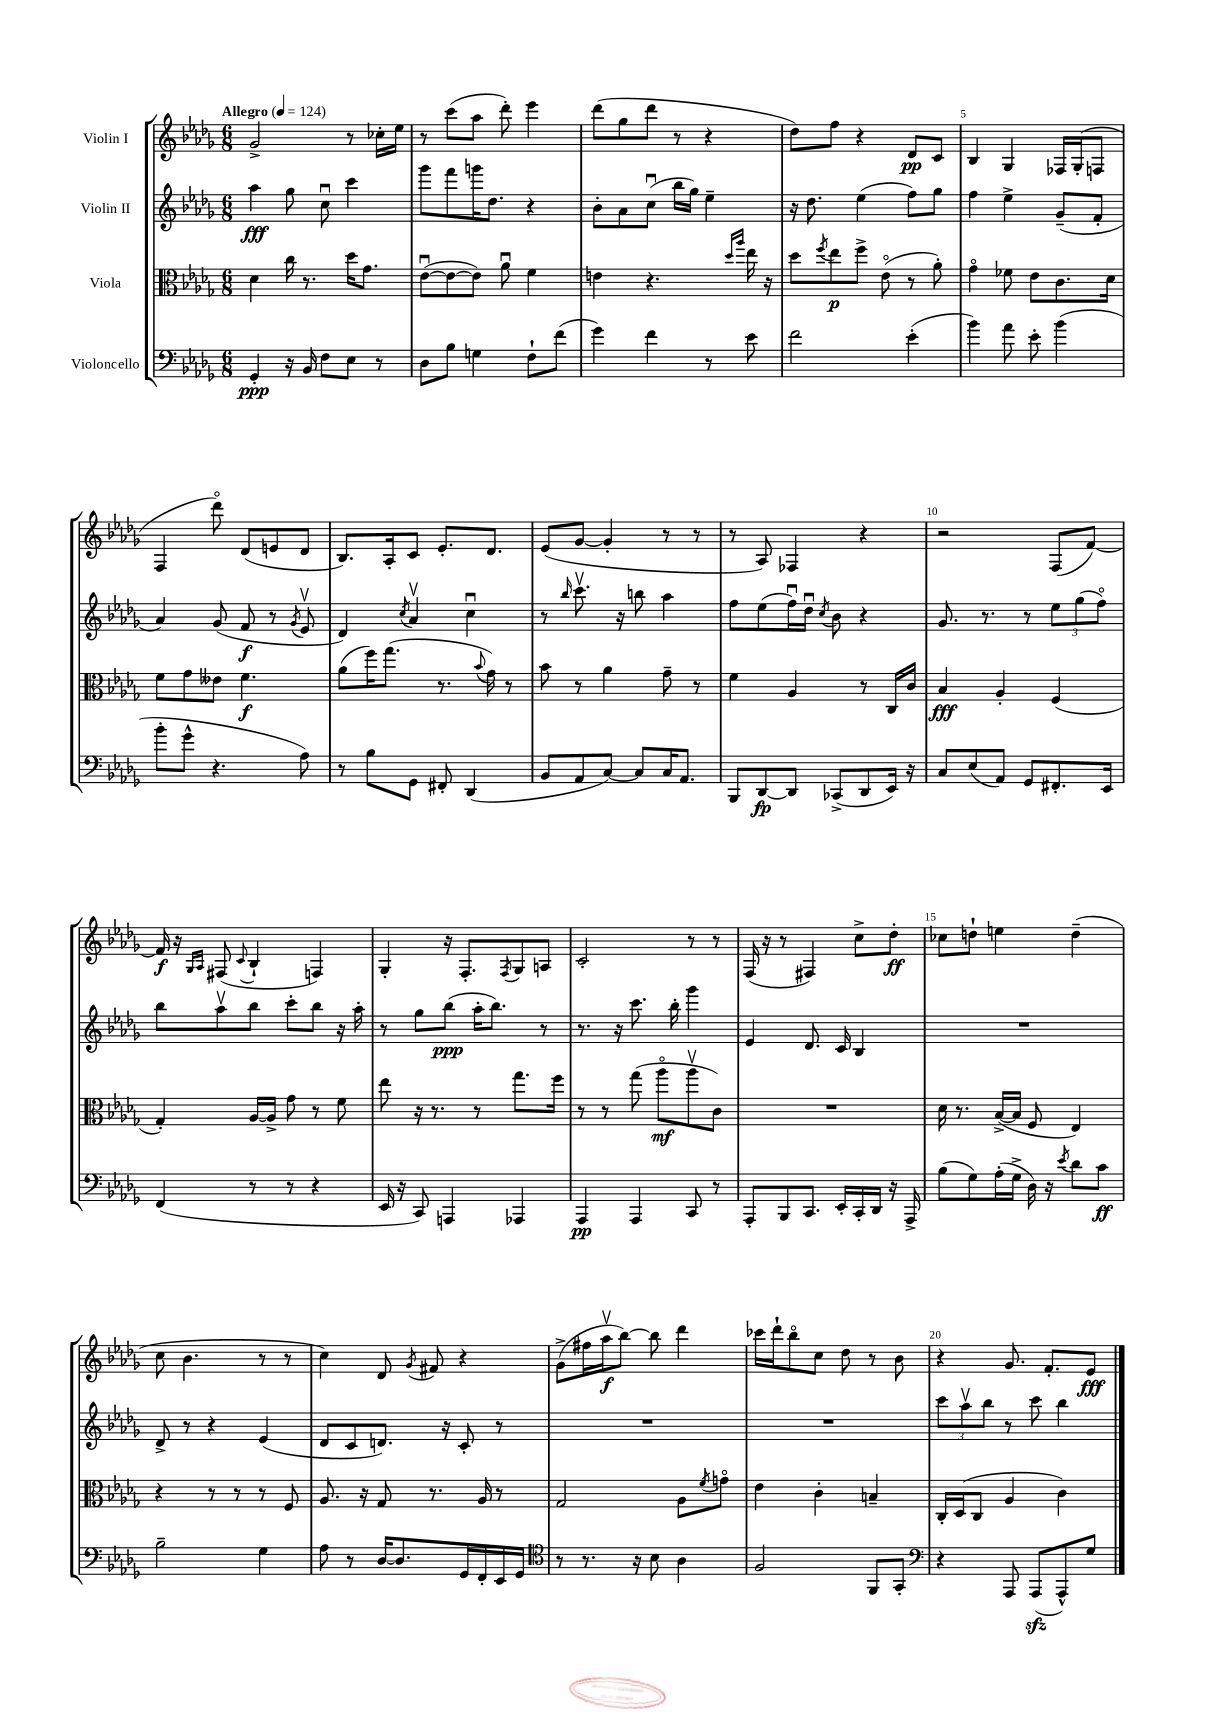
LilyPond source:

<<
\new StaffGroup <<
\new Staff = "s0" \with { instrumentName = "Violin I" } {
    \clef treble \key des \major \numericTimeSignature \time 6/8 \tempo "Allegro" 4 = 124
    ges'2-> r8 ces''16-. ees''16 |
    r8 c'''8( aes''8 des'''8-.) ees'''4 |
    des'''8( ges''8 des'''8 r8 r4 |
    des''8) f''8 r4 des'8\pp c'8 |
    bes4 ges4 fes16 ges16-.( f8 |
    f4 des'''8\flageolet) des'8( e'8 des'8 |
    bes8.) aes16-. c'8 ees'8.-. des'8. |
    ees'8( ges'8~ ges'4-. r8 r8 |
    r8 aes8) fes4 r4 |
    r2 f8( f'8~) |
    f'16\f r16 \grace { ges16 aes16 } fis8( \appoggiatura { c'8 } bes4-! f4) |
    ges4-. r16 f8.-. \acciaccatura { f8 } ges8 a8 |
    c'2-. r8 r8 |
    f16( r16 r8 fis4) c''8-> des''8-.\ff |
    ces''8 d''8-! e''4 d''4--( |
    c''8 bes'4. r8 r8 |
    c''4) des'8 \acciaccatura { ges'8 } fis'8 r4 |
    ges'8->( fis''16 aes''16\upbow\f bes''8~) bes''8 des'''4 |
    ces'''16 des'''16-! bes''8\flageolet c''8 des''8 r8 bes'8 |
    r4 ges'8. f'8.-. ees'8\fff \bar "|." |
}
\new Staff = "s1" \with { instrumentName = "Violin II" } {
    \clef treble \key des \major \numericTimeSignature \time 6/8
    aes''4\fff ges''8 c''8\downbow c'''4 |
    ges'''8 f'''8 g'''16 des''8. r4 |
    bes'8-. aes'8 c''8\downbow( bes''16 ges''16) ees''4-- |
    r16 des''8. ees''4( f''8) ges''8 |
    f''4 ees''4-> ges'8--( f'8-. |
    aes'4) ges'8( f'8\f r8 \acciaccatura { ges'8 } ees'8\upbow |
    des'4) \acciaccatura { c''8 } aes'4\upbow c''4\downbow |
    r8 \grace { bes''16 } c'''8.\upbow r16 b''8 aes''4 |
    f''8 ees''8( f''16\downbow) des''16\downbow \acciaccatura { c''8 } bes'8 r4 |
    ges'8. r8. r8 \tuplet 3/2 { ees''8 ges''8( f''8\flageolet) } |
    bes''8 aes''8\upbow bes''8 c'''8-. bes''8 r16 aes''16-. |
    r8 ges''8 bes''8\ppp( aes''16-. bes''8.) r8 |
    r8. r16 c'''8. bes''16-. ges'''4 |
    ees'4 des'8. c'16 bes4 |
    R2. |
    des'8-> r8 r4 ees'4( |
    des'8 c'8 d'8.) r16 c'8-. r8 |
    R2. |
    R2. |
    \tuplet 3/2 { c'''8 aes''8\upbow bes''8 } r8 c'''8 bes''4 \bar "|." |
}
\new Staff = "s2" \with { instrumentName = "Viola" } {
    \clef alto \key des \major \numericTimeSignature \time 6/8
    des'4 c''16 r8. des''16 ges'8. |
    ees'8~\downbow( ees'8~ ees'8) aes'8\downbow f'4 |
    e'4 r4. \grace { des''16 aes''16 } ees''16 r16 |
    des''8 \acciaccatura { f''8 } ees''8\p f''8-> ees'8\flageolet( r8 aes'8-.) |
    ges'4\flageolet fes'8 ees'8 c'8. des'16 |
    f'8 ges'8 eeses'8 f'4.\f |
    aes'8( f''16) ges''8.( r8. \appoggiatura { bes'8 } ges'16) r8 |
    bes'8 r8 aes'4 ges'8-- r8 |
    f'4 aes4 r8 c16 c'16 |
    bes4\fff aes4-. f4( |
    ges4-.) aes16~ aes16-> ges'8 r8 f'8 |
    ees''8 r16 r8. r8 ges''8. f''16 |
    r8 r8 ges''8( aes''8\flageolet\mf aes''8\upbow c'8) |
    R2. |
    des'16 r8. bes16~->( bes16 f8 ees4) |
    r4 r8 r8 r8 f8 |
    aes8. r16 ges8 r8. aes16 r8 |
    ges2 aes8 \acciaccatura { f'8 } g'8\flageolet |
    ees'4 c'4-. b4-- |
    c16-. des16( c8 aes4 c'4) \bar "|." |
}
\new Staff = "s3" \with { instrumentName = "Violoncello" } {
    \clef bass \key des \major \numericTimeSignature \time 6/8
    ges,4-.\ppp r16 bes,16 f8 ees8 r8 |
    des8 bes8 g4 f8-! f'8( |
    ges'4) f'4 r8 ees'8 |
    f'2 ees'4-.( |
    bes'4) aes'8 ees'8-. bes'4( |
    bes'8-. ges'8-^ r4. aes8) |
    r8 bes8 ges,8 fis,8-. des,4( |
    bes,8 aes,8 c8~) c8 c16 aes,8. |
    bes,,8 des,8~\fp des,8 ces,8->( des,8 ees,16) r16 |
    c8 ees8( aes,8) ges,8 fis,8.-. ees,16 |
    f,4( r8 r8 r4 |
    ees,16 r16 c,8) a,,4 aes,,4 |
    aes,,4\pp aes,,4 c,8 r8 |
    aes,,8-. bes,,8 c,8. ees,16-. c,16-. des,16 r16 aes,,16-> |
    bes8( ges8) aes16-.( ges16-> des16) r16 \acciaccatura { ees'8 } des'8 c'8\ff |
    bes2-- ges4 |
    aes8 r8 des16~ des8. ges,16 f,16-. ees,16 ges,16 |
    \clef tenor r8 r8. r16 bes8 aes4 |
    f2 f,8 ges,8-. |
    \clef bass r4 aes,,8 aes,,8\sfz( aes,,8-^) ges8 \bar "|." |
}
>>
>>
\layout { \context { \Score \override BarNumber.break-visibility = ##(#f #t #t) barNumberVisibility = #(every-nth-bar-number-visible 5) } }
